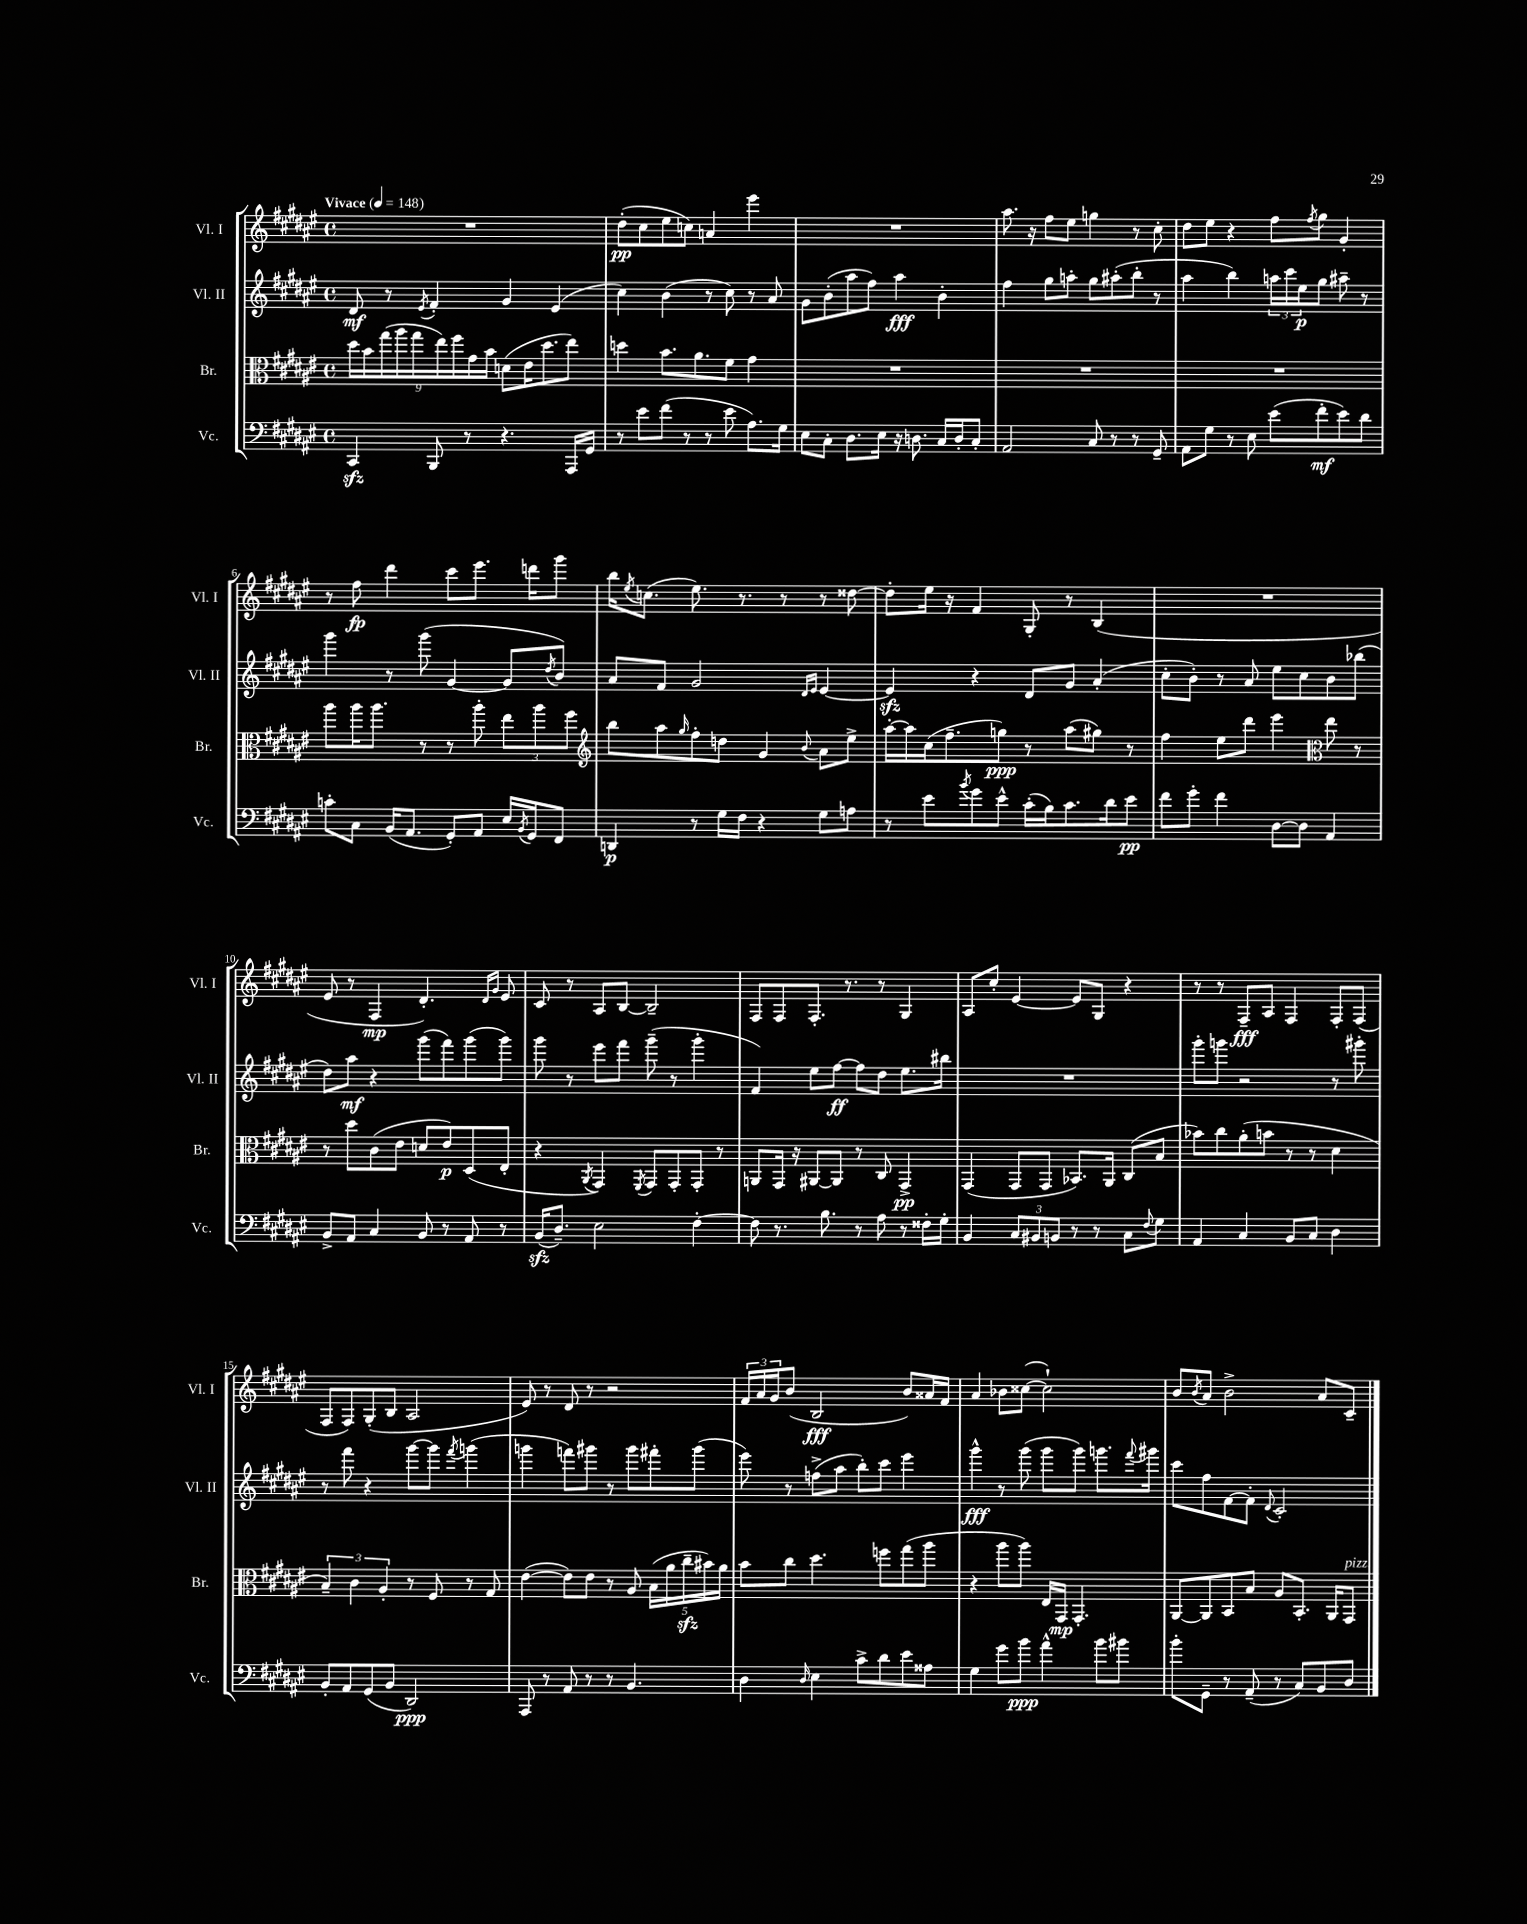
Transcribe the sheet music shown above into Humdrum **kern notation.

**kern	**kern	**kern	**kern
*staff4	*staff3	*staff2	*staff1
*clefF4	*clefC3	*clefG2	*clefG2
*k[f#c#g#d#a#e#]	*k[f#c#g#d#a#e#]	*k[f#c#g#d#a#e#]	*k[f#c#g#d#a#e#]
*M4/4	*M4/4	*M4/4	*M4/4
*met(c)	*met(c)	*met(c)	*met(c)
*MM148	*MM148	*MM148	*MM148
4CC#	18dd#	8d#	1r
.	18b	.	.
.	(18gg#	.	.
.	.	8r	.
.	18aa#	.	.
.	18gg#	.	.
.	.	8qe#	.
8BBB	.	4f#'	.
.	18ee#)	.	.
.	18ff#	.	.
8r	.	.	.
.	18g#	.	.
.	18b	.	.
4.r	(8d	4g#	.
.	16e#	.	.
.	8.dd#	.	.
.	.	(4e#	.
16AAA#	8ee#)	.	.
16GG#	.	.	.
=	=	=	=
8r	4dd	4cc#)	(8dd#'
8e#	.	.	8cc#
(8f#	8.b	(4b	8ee#
8r	.	.	8cc)
.	8.a#	.	.
8r	.	8r	4a
8e#	8f#	8cc#)	.
8.A#)	4g#	8r	4eee#
.	.	8a#	.
16G#	.	.	.
=	=	=	=
8E#	1r	8g#	1r
8C#'	.	(8b'	.
8.D#	.	8aa#	.
.	.	8ff#)	.
16E#	.	.	.
16r	.	4aa#	.
8.D	.	.	.
16C#	.	4b'	.
16D'	.	.	.
8C#'	.	.	.
=	=	=	=
2AA#	1r	4ff#	8.aa#
.	.	.	16r
.	.	8gg#	8ff#
.	.	8aa'	8ee#
8C#	.	8gg#	4gg
8r	.	(8aa#'	.
8r	.	8bb'	8r
8GG#~	.	8r	8cc#'
=	=	=	=
8AA#	1r	4aa#	8dd#
8G#	.	.	8ee#
8r	.	4bb)	4r
8E#	.	.	.
(8e#	.	24aa	8ff#
.	.	24ccc#	.
.	.	24ee#	.
.	.	.	8qff#
8f#'	.	8gg#	8gg#
8e#)	.	8aa#~	4g#'
8d#	.	8r	.
=	=	=	=
8c'	8aa#	4ggg#	8r
8C#	16aa#	.	8ff#
.	8.aa#	.	.
(16BB	.	8r	4ddd#
8.AA#	.	.	.
.	8r	(8ggg#	.
8GG#')	8r	[4g#	8ccc#
8AA#	8aa#'	.	8.eee#
16E#	12ee#	8g#]	.
8qBB	.	.	.
16GG#	.	.	16ddd
.	12aa#	.	.
.	.	8qdd#	.
8FF#	.	8b)	8ggg#
.	12ff#	.	.
=	=	=	=
*	*clefG2	*	*
4DD	8bb	8a#	16bb
.	.	.	8qee#
.	.	.	(8.cc
.	8aa#	8f#	.
.	16qqgg#	.	.
8r	8ff#'	2g#	8.ee#)
16G#	8dd	.	.
16F#	.	.	8.r
4r	4g#	.	.
.	.	.	8r
.	.	16qqd#	.
.	8qqb	16qqe#	.
8G#	8a#	[4e#	8r
8A	8ee#^	.	[8dd##
=	=	=	=
8r	[16aa#'	4e#]	8dd##']
.	16aa#]	.	.
8e#	(16cc#	.	16ee#
.	8.ff#~	.	16r
8qb	.	.	.
8g#	.	4r	4f#
8e#^^	8gg)	.	.
(16c#'	8r	8d#	8G#'
16B)	.	.	.
8.c#	(8aa#	8g#	8r
.	8gg#)	(4a#'	(4B
16d#	.	.	.
8e#	8r	.	.
=	=	=	=
8f#	4ff#	8cc#'	1r
8g#'	.	8b')	.
4f#	8ee#	8r	.
.	8ddd#	8a#	.
[8D#	4eee#	8ee#	.
8D#]	.	8cc#	.
*	*clefC3	*	*
4AA#	8ee#	8b	.
.	8r	(8bb-	.
=	=	=	=
8BB^	8r	8dd#)	8e#
8AA#	8dd#	8aa#	8r
4C#	(8c#	4r	4F#
.	8e#	.	.
8BB	8d	(8ggg#	4.d#')
8r	8e#)	8fff#)	.
8AA#	(8D#	(8ggg#	.
.	.	.	16qqd#
.	.	.	16qqg#
8r	8E#'	8ggg#)	8e#
=	=	=	=
(16BB	4r	8ggg#	8c#
8.D#~)	.	.	.
.	.	8r	8r
.	8qAA#	.	.
2E#	4GG#)	8eee#	8A#
.	.	8fff#	[8B
.	8qFF#	.	.
.	8GG#	(8ggg#~	2B~]
.	8GG#'	8r	.
[4F#'	8GG#'	4ggg#'	.
.	8r	.	.
=	=	=	=
8F#]	8AA	4f#)	8F#
8.r	16GG#	.	8F#
.	16r	.	.
.	[8AA#	8ee#	8.F#'
8.B	.	.	.
.	8AA#]	[8ff#	.
.	.	.	8.r
8r	8r	8ff#]	.
8A#	8C#	8dd#	8r
8r	4GG#^	8.ee#	4G#
16F##'	.	.	.
16G#'	.	16bb#	.
=	=	=	=
4BB	(4GG#	1r	8A#
.	.	.	8cc#'
12C#	8GG#	.	[4e#
12BB#	.	.	.
.	8GG#	.	.
12BB	.	.	.
8r	8.BB-)	.	8e#]
8r	.	.	8G#
.	16AA#	.	.
8C#	(8C#	.	4r
8qqF#	.	.	.
8G#	8B	.	.
=	=	=	=
4AA#	8b-)	8ggg#'	8r
.	8cc#	8ggg	8r
4C#	(8a#'	2r	8F#~
.	8b	.	8A#
8BB	8r	.	4F#
8C#	8r	.	.
4D#	4d#	8r	8F#'
.	.	8ggg#'	(8F#
=	=	=	=
8BB'	6B~)	8r	8F#
8AA#	.	8fff#	8F#)
.	6c#	.	.
(8GG#	.	4r	(8G#'
.	6A#'	.	.
8BB	.	.	8B
2DD#)	8r	[8ggg#	2A#
.	8F#	8ggg#]	.
.	.	8qfff#	.
.	8r	(4ggg	.
.	8G#	.	.
=	=	=	=
8AAA#	([4e#	4ggg	8e#)
8r	.	.	8r
8AA#	8e#])	8fff)	8d#
8r	8e#	8ggg#	8r
8r	8r	8r	2r
4.BB	8A#	8ggg#	.
.	(20B	8fff#'	.
.	20a#	.	.
.	20cc#~	.	.
.	.	(8ggg#	.
.	20b#)	.	.
.	20a#	.	.
=	=	=	=
4D#	8b	8eee#)	24f#
.	.	.	24a#
.	.	.	24g#
.	8cc#	8r	(8b
16qqD#	.	.	.
4E#	4.dd#	(8ff^	2B
.	.	8aa#	.
8c#^	.	8bb')	.
8d#	8ff	8ccc#	.
8e#	(8gg#	4eee#	8b)
8A##	8aa#	.	16a##
.	.	.	16f#
=	=	=	=
4G#	4r	4ggg#^^	4a#
8g#	8aa#	8r	8b-
8b	8aa#)	(8ggg#	([8cc##
4a#^^	16E#	8ggg#	2cc##`])
.	16GG#	.	.
.	4.GG#'	8ggg#)	.
8b	.	8.ggg	.
8b#	.	.	.
.	.	8qqfff#	.
.	.	16ggg#	.
=	=	=	=
8b'	[8AA#	8ccc#	8b
.	.	.	8qb
8GG#~	8AA#]	8ff#	8a#
8r	8BB	[8f#	2b^
(8AA#~	8B	8f#']	.
.	.	8qqd#	.
8r	8A#	2c#'	.
8C#)	8.BB'	.	.
8BB	.	.	8a#
.	16AA#	.	.
8D#	8GG#	.	8c#~
==	==	==	==
*-	*-	*-	*-
